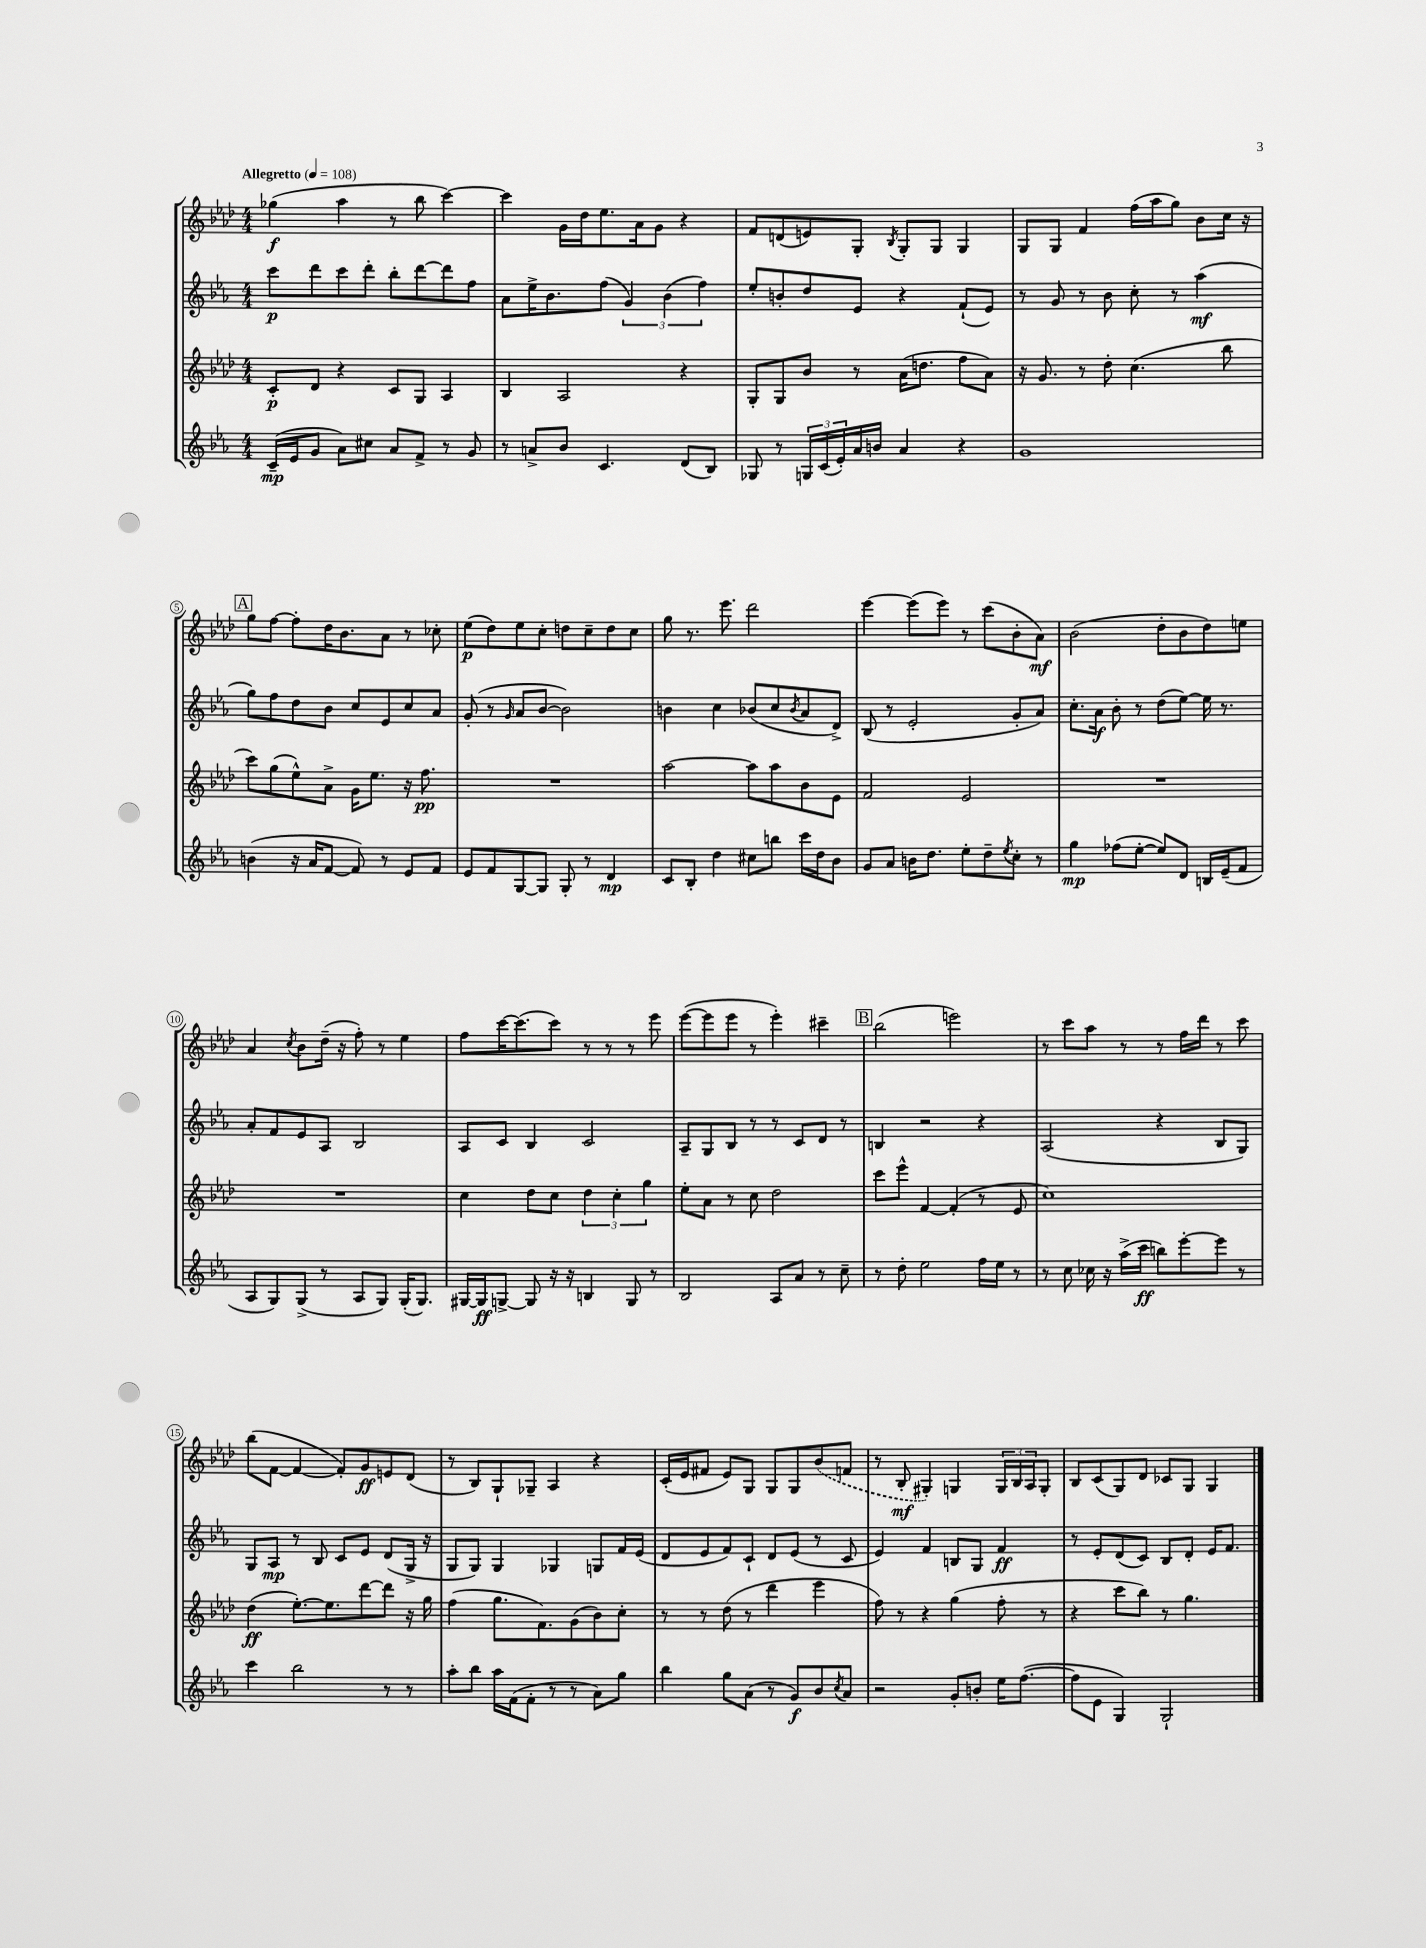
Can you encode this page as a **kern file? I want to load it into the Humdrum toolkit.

**kern	**dynam	**kern	**dynam	**kern	**dynam	**kern	**dynam
*part4	*part4	*part3	*part3	*part2	*part2	*part1	*part1
*staff4	*staff4	*staff3	*staff3	*staff2	*staff2	*staff1	*staff1
*clefG2	*	*clefG2	*	*clefG2	*	*clefG2	*
*k[b-e-a-]	*	*k[b-e-a-d-]	*	*k[b-e-a-]	*	*k[b-e-a-d-]	*
*M4/4	*	*M4/4	*	*M4/4	*	*M4/4	*
*MM108	*	*MM108	*	*MM108	*	*MM108	*
=1	=1	=1	=1	=1	=1	=1	=1
!	!	!	!	!	!	!LO:TX:a:B:t=Allegretto	!
(16c~/LL	mp	8c'/L	p	8ccc\L	p	(4gg-X\	f
16e-/J	.	.	.	.	.	.	.
8g/J	.	8d-/J	.	8ddd\	.	.	.
8a-\L)	.	4r	.	8ccc\	.	4aa-\	.
8cc#X\J	.	.	.	8ddd'\J	.	.	.
8a-/L	.	8c/L	.	8bb-'\L	.	8r	.
8f^/J	.	8G/J	.	[8ddd\	.	8bb-\	.
8r	.	4A-/	.	8ddd\]	.	[4ccc\)	.
8g/	.	.	.	8ff\J	.	.	.
=2	=2	=2	=2	=2	=2	=2	=2
8r	.	4B-/	.	8a-\L	.	4ccc\]	.
8an^/L	.	.	.	16ee-^\K	.	.	.
.	.	.	.	8.b-\	.	.	.
8b-/J	.	2A-/	.	.	.	16g\LL	.
.	.	.	.	.	.	16dd-\J	.
4.c/	.	.	.	(8ff\J	.	8.ee-\	.
.	.	.	.	6g/)	.	.	.
.	.	.	.	.	.	16a-\k	.
.	.	.	.	.	.	8g\J	.
.	.	.	.	(6b-\	.	.	.
(8d/L	.	4r	.	.	.	4r	.
.	.	.	.	6ff\)	.	.	.
8B-/J)	.	.	.	.	.	.	.
=3	=3	=3	=3	=3	=3	=3	=3
8G-X/	.	8G'/L	.	8ee-'/L	.	8f/L	.
8r	.	8G/	.	8bn'/	.	(8dn/	.
24Gn/LL	.	8b-/J	.	8dd/	.	8en/)	.
(24c/	.	.	.	.	.	.	.
24e-'/)	.	.	.	.	.	.	.
16a-/	.	8r	.	8e-/J	.	8G'/J	.
16bn/JJ	.	.	.	.	.	.	.
.	.	.	.	.	.	8qB-/	.
4a-/	.	(16a-\KL	.	4r	.	8G'/L	.
.	.	8.ddn\J	.	.	.	.	.
.	.	.	.	.	.	8G/J	.
4r	.	8ff\L	.	(8f`/L	.	4G/	.
.	.	8a-\J)	.	8e-/J)	.	.	.
=4	=4	=4	=4	=4	=4	=4	=4
1g	.	16r	.	8r	.	8G/L	.
.	.	8.g/	.	.	.	.	.
.	.	.	.	8g/	.	8G/J	.
.	.	8r	.	8r	.	4f/	.
.	.	8dd-'\	.	8b-\	.	.	.
.	.	(4.cc\	.	8cc'\	.	(16ff\LL	.
.	.	.	.	.	.	16aa-\J	.
.	.	.	.	8r	.	8gg\J)	.
.	.	.	.	(4aa-\	mf	8b-\L	.
.	.	8bb-\	.	.	.	16cc\Jk	.
.	.	.	.	.	.	16r	.
!!LO:LB:g=z
!!LO:REH:place=s1:t=A
=5	=5	=5	=5	=5	=5	=5	=5
(4bn\	.	8ccc\L)	.	8gg\L)	.	8gg\L	.
.	.	(8gg\	.	8ff\	.	[8ff\J	.
16r	.	8ee-^^\)	.	8dd\	.	8ff'\L]	.
16a-/KL	.	.	.	.	.	.	.
[8f/J	.	8a-^\J	.	8b-\J	.	16dd-\K	.
.	.	.	.	.	.	8.b-\	.
8f/])	.	16g\KL	.	8cc/L	.	.	.
.	.	8.ee-\J	.	.	.	.	.
8r	.	.	.	8e-/	.	8a-\J	.
8e-/L	.	16r	.	8cc/	.	8r	.
.	.	8.ff\	pp	.	.	.	.
8f/J	.	.	.	8a-/J	.	8cc-X'\	.
=6	=6	=6	=6	=6	=6	=6	=6
8e-/L	.	1r	.	(8g'/	.	(8ee-\L	p
8f/	.	.	.	8r	.	8dd-\)	.
.	.	.	.	16qqg/	.	.	.
[8G/	.	.	.	8a-/L	.	8ee-\	.
8G/J]	.	.	.	[8b-/J	.	8cc'\J	.
8G'/	.	.	.	2b-\])	.	8ddn\L	.
8r	.	.	.	.	.	8cc~\	.
4d/	mp	.	.	.	.	8dd\	.
.	.	.	.	.	.	8cc\J	.
=7	=7	=7	=7	=7	=7	=7	=7
8c/L	.	[2aa-\	.	4bn\	.	8gg\	.
8B-'/J	.	.	.	.	.	8.r	.
4dd\	.	.	.	4cc\	.	.	.
.	.	.	.	.	.	8.eee-\	.
8cc#X\L	.	8aa-\L]	.	(8b-X/L	.	2ddd-\	.
8bbn\J	.	8aa-\	.	8cc/	.	.	.
.	.	.	.	8qb-/	.	.	.
16ccc\LL	.	8b-\	.	8a-/	.	.	.
16dd\J	.	.	.	.	.	.	.
8b-\J	.	8e-\J	.	8d^/J)	.	.	.
=8	=8	=8	=8	=8	=8	=8	=8
8g/L	.	2f/	.	(8B-/	.	[4eee-\	.
8a-/J	.	.	.	8r	.	.	.
16bn\KL	.	.	.	2e-'/	.	(8eee-\L]	.
8.dd\J	.	.	.	.	.	.	.
.	.	.	.	.	.	8eee-\J)	.
8ee-'\L	.	2e-/	.	.	.	8r	.
8dd~\	.	.	.	.	.	(8ccc\L	.
8qee-/	.	.	.	.	.	.	.
8cc'\J	.	.	.	8g'/L	.	8b-'\	.
8r	.	.	.	8a-/J)	.	8a-\J)	mf
=9	=9	=9	=9	=9	=9	=9	=9
4gg\	mp	1r	.	8.cc'\L	.	(2b-\	.
.	.	.	.	16a-\Jk	f	.	.
(8ff-X\L	.	.	.	8b-'\	.	.	.
[8ee-'\J	.	.	.	8r	.	.	.
8ee-/L])	.	.	.	(8dd\L	.	8dd-'\L	.
8d/J	.	.	.	[8ee-\J)	.	8b-\	.
16Bn/LL	.	.	.	16ee-\]	.	8dd-\)	.
(16e-~/J	.	.	.	8.r	.	.	.
8f/J	.	.	.	.	.	8een\J	.
!!LO:LB:g=z
=10	=10	=10	=10	=10	=10	=10	=10
8A-/L	.	1r	.	8a-'/L	.	4a-/	.
8G/)	.	.	.	8f/	.	.	.
.	.	.	.	.	.	8qcc/	.
(8G^/J	.	.	.	8e-/	.	8b-\L	.
8r	.	.	.	8A-/J	.	(16dd-~\Jk	.
.	.	.	.	.	.	16r	.
8A-/L	.	.	.	2B-/	.	8ff'\)	.
8G/J)	.	.	.	.	.	8r	.
(16G'/KL	.	.	.	.	.	4ee-\	.
8.G/J)	.	.	.	.	.	.	.
=11	=11	=11	=11	=11	=11	=11	=11
[16G#X/LL	.	4cc\	.	8A-/L	.	8ff\L	.
16G#/J]	ff	.	.	.	.	.	.
[8Gn^/J	.	.	.	8c/J	.	[16ccc\K	.
.	.	.	.	.	.	(8.ccc\]	.
8G/]	.	8dd-\L	.	4B-/	.	.	.
16r	.	8cc\J	.	.	.	8ccc\J)	.
16r	.	.	.	.	.	.	.
4Bn/	.	6dd-\	.	2c/	.	8r	.
.	.	.	.	.	.	8r	.
.	.	6cc'\	.	.	.	.	.
8G/	.	.	.	.	.	8r	.
.	.	6gg\	.	.	.	.	.
8r	.	.	.	.	.	8eee-\	.
=12	=12	=12	=12	=12	=12	=12	=12
2B-/	.	8ee-'\L	.	8A-~/L	.	([8eee-\L	.
.	.	8a-\J	.	8G/	.	8eee-\]	.
.	.	8r	.	8B-/J	.	8eee-\J	.
.	.	8cc\	.	8r	.	8r	.
8A-/L	.	2dd-\	.	8r	.	4eee-'\)	.
8a-/J	.	.	.	8c/L	.	.	.
8r	.	.	.	8d/J	.	4ccc#X~\	.
8cc~\	.	.	.	8r	.	.	.
!!LO:REH:place=s1:t=B
=13	=13	=13	=13	=13	=13	=13	=13
8r	.	8ccc\L	.	4Bn/	.	(2bb-\	.
8dd'\	.	8eee-^^\J	.	.	.	.	.
2ee-\	.	[4f/	.	2r	.	.	.
.	.	(4f'/]	.	.	.	2eeen\)	.
16ff\LL	.	8r	.	4r	.	.	.
16ee-\JJ	.	.	.	.	.	.	.
8r	.	8e-/	.	.	.	.	.
=14	=14	=14	=14	=14	=14	=14	=14
8r	.	1cc)	.	(2A-/	.	8r	.
8cc\	.	.	.	.	.	8ccc\L	.
16cc-X\	.	.	.	.	.	8aa-\J	.
16r	.	.	.	.	.	.	.
(16aa-^\LL	.	.	.	.	.	8r	.
16ccc\JJ	ff	.	.	.	.	.	.
8bbn\L)	.	.	.	4r	.	8r	.
[8eee-'\	.	.	.	.	.	16ff\LL	.
.	.	.	.	.	.	16ddd-\JJ	.
8eee-\J]	.	.	.	8B-/L	.	8r	.
8r	.	.	.	8G/J)	.	8ccc\	.
!!LO:LB:g=z
=15	=15	=15	=15	=15	=15	=15	=15
4ccc\	.	(4dd-\	ff	8G/L	.	(8bb-\L	.
.	.	.	.	8A-/J	mp	[8f\J	.
2bb-\	.	[8.ee-'\L)	.	8r	.	4f/_	.
.	.	.	.	8B-/	.	.	.
.	.	8.ee-\]	.	.	.	.	.
.	.	.	.	8c/L	.	8f'/L])	.
.	.	[8ddd-\	.	8e-/J	.	8g/	ff
8r	.	8ddd-\J]	.	(8d/L	.	8en/	.
8r	.	16r	.	16G^/Jk	.	(8d-/J	.
.	.	16gg\	.	16r	.	.	.
=16	=16	=16	=16	=16	=16	=16	=16
8aa-'\L	.	(4ff\	.	8G/L	.	8r	.
8bb-\J	.	.	.	8G/J)	.	8B-/L)	.
16aa-\LL	.	8.gg\L	.	4G/	.	8G`/	.
(16f\J	.	.	.	.	.	.	.
8f'\J	.	.	.	.	.	8G-X~/J	.
.	.	8.f\)	.	.	.	.	.
8r	.	.	.	4G-X/	.	4A-/	.
8r	.	(8g\	.	.	.	.	.
8a-\L)	.	8b-\)	.	8Gn/L	.	4r	.
8gg\J	.	8cc'\J	.	16f/L	.	.	.
.	.	.	.	(16e-/JJ	.	.	.
=17	=17	=17	=17	=17	=17	=17	=17
4bb-\	.	8r	.	8d/L	.	(16c'/LL	.
.	.	.	.	.	.	16e-/J	.
.	.	8r	.	8e-/	.	8f#X/J	.
8gg\L	.	(8dd-\	.	8f/)	.	8e-/L)	.
(8a-\J	.	8r	.	8c`/J	.	8G/J	.
8r	.	4ddd-\	.	8d/L	.	8G/L	.
8g/L)	f	.	.	(8e-/J	.	8G/	.
8b-/	.	4eee-\	.	8r	.	(8b-/	.
8qcc/	.	.	.	.	.	.	.
8a-/J	.	.	.	8c/	.	8fn/J	.
=18	=18	=18	=18	=18	=18	=18	=18
2r	.	8ff\)	.	4e-/)	.	8r	.
.	.	8r	.	.	.	8B-'/	mf
.	.	4r	.	4f/	.	4G#X'/)	.
8g'/L	.	(4gg\	.	8Bn/L	.	4Gn/	.
8bn'/J	.	.	.	8G/J	.	.	.
16ee-\KL	.	8ff'\	.	4f/	ff	24G/LL	.
.	.	.	.	.	.	24B-/	.
([8.ff\J	.	.	.	.	.	.	.
.	.	.	.	.	.	24A-/J	.
.	.	8r	.	.	.	8G'/J	.
=19	=19	=19	=19	=19	=19	=19	=19
8ff\L]	.	4r	.	8r	.	8B-/L	.
8e-\J	.	.	.	8e-'/L	.	(8c/	.
4G/)	.	8ccc\L	.	(8d/	.	8G/)	.
.	.	8bb-\J)	.	8c/J)	.	8d-/J	.
2G`/	.	8r	.	8B-/L	.	8c-X/L	.
.	.	4.gg\	.	8d'/J	.	8G/J	.
.	.	.	.	16e-/KL	.	4G/	.
.	.	.	.	8.f/J	.	.	.
==	==	==	==	==	==	==	==
*-	*-	*-	*-	*-	*-	*-	*-
